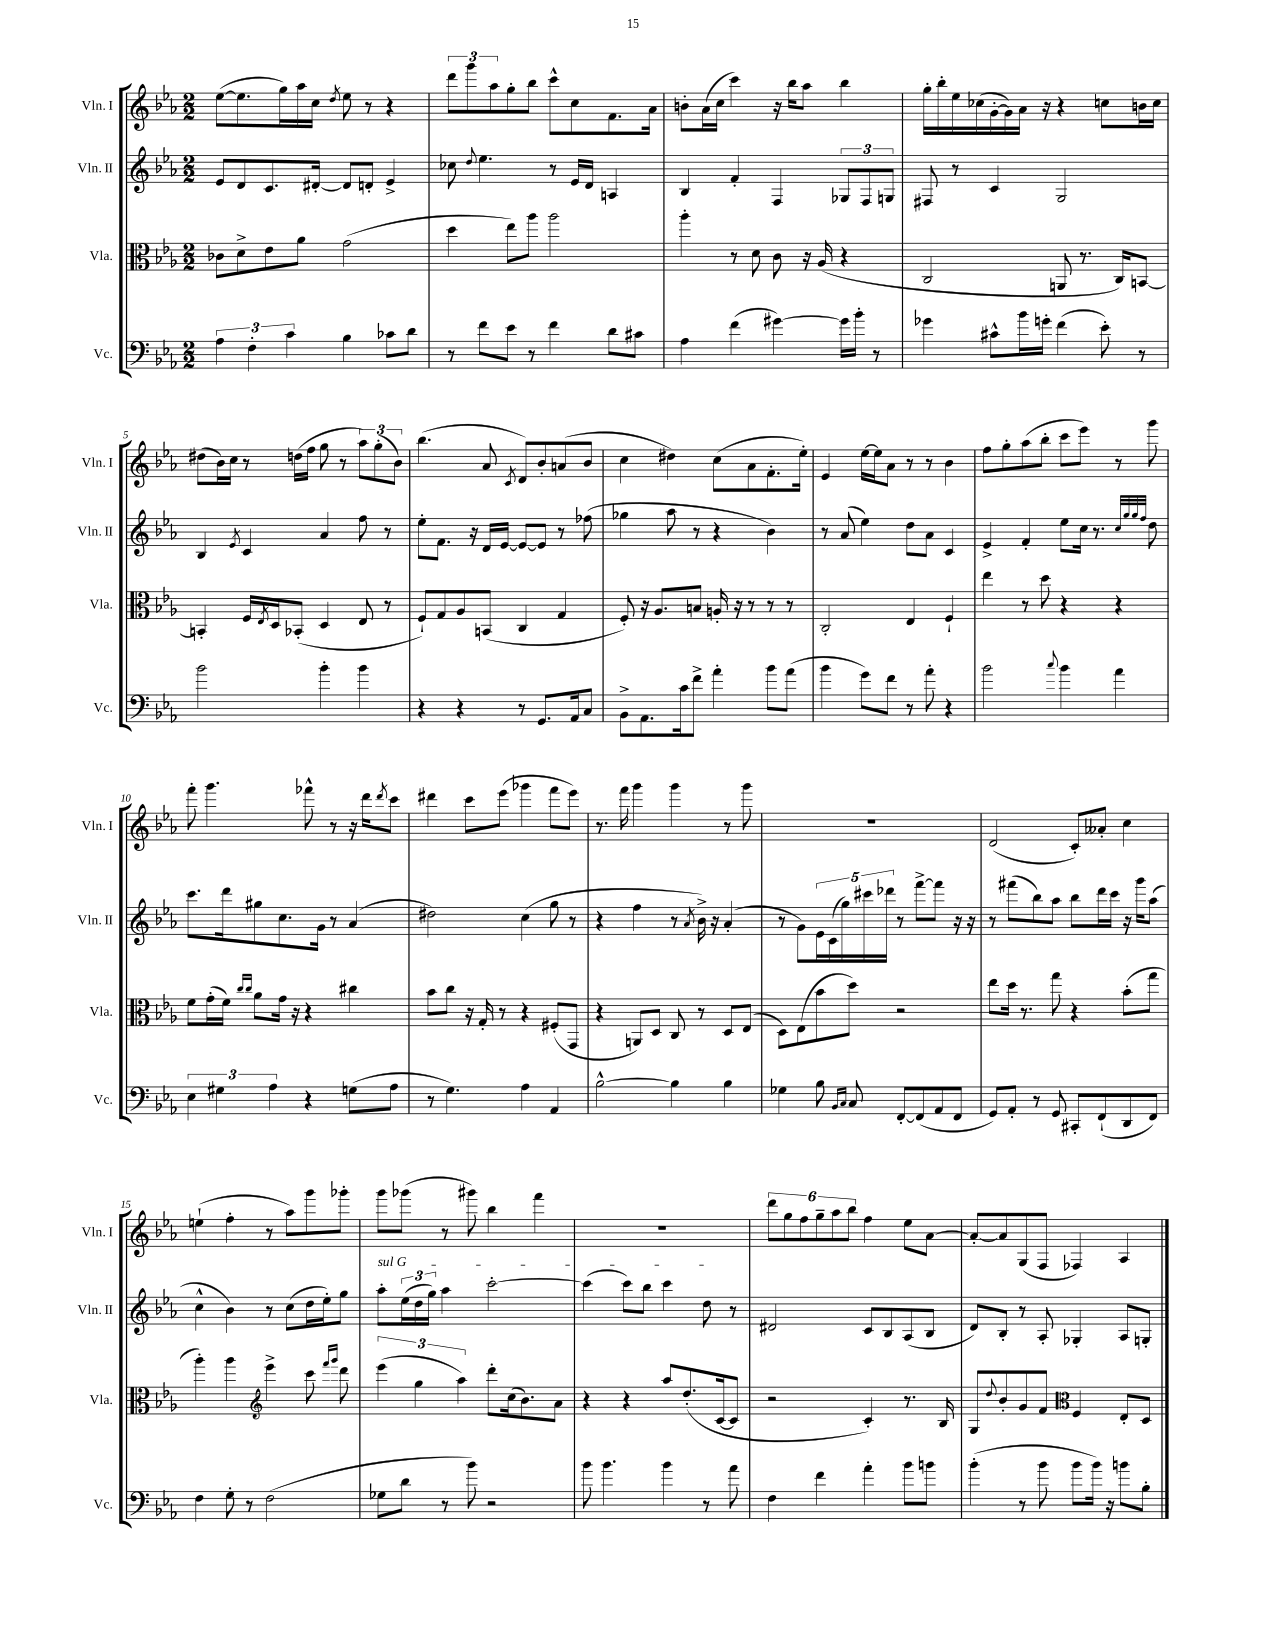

**kern	**kern	**kern	**kern
*staff4	*staff3	*staff2	*staff1
*clefF4	*clefC3	*clefG2	*clefG2
*k[b-e-a-]	*k[b-e-a-]	*k[b-e-a-]	*k[b-e-a-]
*M2/2	*M2/2	*M2/2	*M2/2
6A-	8c-	8e-	([8ee-
.	8d^	8d	8.ee-]
6F'	.	.	.
.	8e-	8.c	.
.	.	.	16gg)
6c	.	.	.
.	8a-	.	16aa-
.	.	[16d#'	16cc
.	.	.	8qdd
4B-	(2g	8d#]	8ee-
.	.	8d'	8r
8c-	.	4e-^	4r
8d	.	.	.
=	=	=	=
8r	4dd	8cc-	12ddd
.	.	.	12ggg
.	.	8qqdd	.
8f	.	4.ee-	.
.	.	.	12aa-
8e-	8ee-)	.	8gg'
8r	8aa-	.	8bb-
4f	2aa-	8r	8ccc^^
.	.	16e-	8cc
.	.	16d	.
8d	.	4A	8.f
8c#	.	.	.
.	.	.	16a-
=	=	=	=
4A-	4aa-'	4B-	8b'
.	.	.	(16a-
.	.	.	16cc
(4f	8r	4f'	4ccc)
.	8d	.	.
[4g#)	8c	4F	16r
.	.	.	16bb-
.	16r	.	8aa-
.	(16A-	.	.
16g#]	4r	12G-	4bb-
16b-'	.	.	.
.	.	12F	.
8r	.	.	.
.	.	12G	.
=	=	=	=
4g-	2C	8F#	16gg'
.	.	.	16bb-'
.	.	8r	16ee-
.	.	.	(16cc-
8c#^^	.	4c	[16g'
.	.	.	16g])
16b-	.	.	16a-
16g'	.	.	16r
(4f	8AA	2G	4r
.	8.r	.	.
8e-')	.	.	8cc
.	16C)	.	.
8r	[8BB	.	16b
.	.	.	16cc
=	=	=	=
2b-	4BB']	4B-	(8dd#
.	.	.	16b-)
.	.	.	16cc
.	.	8qe-	.
.	16F	4c	8r
.	8qE-	.	.
.	16D	.	.
.	(8BB-'	.	(16dd
.	.	.	16ff
4b-'	4D	4a-	8gg
.	.	.	8r
4b-	8E-	8ff	12aa-)
.	.	.	(12gg'
.	8r	8r	.
.	.	.	12b-)
=	=	=	=
4r	8F`)	8ee-'	(4.bb-
.	8G	8.f	.
4r	8A-	.	.
.	.	16r	.
.	(8BB	16d	8a-
.	.	[16e-	.
.	.	.	8qc
8r	4C	8e-_	8d)
8.GG	.	8e-]	8b-'
.	4G	8r	(8a
16AA-	.	.	.
8C	.	(8ff-	8b-
=	=	=	=
8BB-^	8F')	4gg-	4cc
8.AA-	16r	.	.
.	8.A-	.	.
.	.	8aa-	4dd#)
16c	.	.	.
8f^	8B	8r	.
4a-'	16A'	4r	(8cc
.	16r	.	.
.	8r	.	8a-
8b-	8r	4b-)	8.f'
(8a-	8r	.	.
.	.	.	16ee-')
=	=	=	=
4b-	2C'	8r	4e-
.	.	(8a-	.
8g)	.	4ee-)	[16ee-
.	.	.	16ee-]
8f	.	.	8a-
8r	4E-	8dd	8r
8a-'	.	8a-	8r
4r	4F`	4c	4b-
=	=	=	=
2b-	4ee-	4e-^	8ff
.	.	.	8gg'
.	8r	4f'	(8aa-
.	8dd	.	8bb-'
8qqcc	.	.	.
4b-	4r	8ee-	8ccc
.	.	16cc	8eee-)
.	.	8.r	.
4a-	4r	.	8r
.	.	32qqcc	.
.	.	32qqgg	.
.	.	32qqgg	.
.	.	32qqff	.
.	.	8dd	8ggg
=	=	=	=
6E-	8f	8.ccc	8fff'
.	(16g'	.	4.ggg
6G#	.	.	.
.	16f)	16ddd	.
.	16qqcc	.	.
.	16qqcc	.	.
.	8a-	8gg#	.
6A-	.	.	.
.	16g	8.cc	.
.	16r	.	.
4r	4r	.	8fff-^^
.	.	16g	.
.	.	8r	8r
(8G	4cc#	(4a-	16r
.	.	.	16ddd
.	.	.	8qddd
8A-	.	.	8ccc
=	=	=	=
8r	8b-	2dd#)	4ddd#
4.G)	8cc	.	.
.	16r	.	8ccc
.	16G'	.	.
.	8r	.	(8eee-
4A-	4r	(4cc	4ggg-
4AA-	(8F#'	8gg	8fff
.	8GG	8r	8eee-)
=	=	=	=
[2B-^^	4r	4r	8.r
.	.	.	16fff
.	8AA)	4ff	4ggg
.	8D	.	.
4B-]	8C	8r	4ggg
.	.	8qa-	.
.	8r	16b-^)	.
.	.	16r	.
4B-	8D	(4a-'	8r
.	(8E-	.	8ggg
=	=	=	=
4G-	8D)	8r	1r
.	(8E-	8g)	.
8B-	8b-	20e-	.
.	.	(20c	.
.	.	20gg)	.
16qqBB-	.	.	.
16qqC	.	.	.
8C	8dd)	.	.
.	.	20ccc#	.
.	.	20ddd-	.
[8FF'	2r	8r	.
(8FF]	.	[8fff^	.
8AA-	.	8fff]	.
8FF	.	16r	.
.	.	16r	.
=	=	=	=
8GG)	8ee-	8r	(2d
8AA-'	16dd	(8fff#	.
.	8.r	.	.
8r	.	8bb-)	.
8GG	8gg	8aa-	.
8CC#'	4r	8bb-	8c')
(8FF`	.	16ddd	8a--'
.	.	16ccc	.
8DD	(8b-'	16r	4cc
.	.	16ggg	.
8FF)	8gg	(8aa-	.
=	=	=	=
4F	4aa-')	4cc^^	(4ee`
8G'	4aa-	4b-)	4ff'
8r	.	.	.
*	*clefG2	*	*
(2F	4eee-^	8r	8r
.	.	(8cc	8aa-)
.	8ccc	16dd	8ggg
.	.	16ee-')	.
.	16qqfff	.	.
.	16qqggg	.	.
.	8ddd	8gg	8ggg-'
=	=	=	=
8G-	(6eee-	8aa-'	8ggg
8d	.	(24ee-	(8ggg-
.	6gg	24dd	.
.	.	24gg)	.
8r	.	4aa-	8r
.	6aa-)	.	.
8b-)	.	.	8ggg#)
2r	8ddd'	[2ccc'	4bb-
.	(16cc	.	.
.	8.b-)	.	.
.	.	.	4fff
.	8a-	.	.
=	=	=	=
8b-	4r	(4ccc]	1r
4.b-	.	.	.
.	4r	8ccc)	.
.	.	8bb-	.
4b-	8aa-	4ccc	.
.	(8.dd'	.	.
8r	.	8dd	.
.	[16c	.	.
8a-	8c]	8r	.
=	=	=	=
4F	2r	2d#	12ddd
.	.	.	12gg
.	.	.	12ff
4f	.	.	12gg~
.	.	.	12aa-
.	.	.	12bb-
4a-'	4c')	8c	4ff
.	.	8B-	.
8b-	8.r	(8A-	8ee-
8b	.	8B-	[8a-
.	16B-	.	.
=	=	=	=
(4b-'	8G	8d)	8a-'_
.	8qqdd	.	.
.	8b-'	8B-'	8a-]
8r	8g	8r	(8G
8b-	8f	8A-'	8F
*	*clefC3	*	*
8b-	4F	4G-'	4F-)
16b-)	.	.	.
16r	.	.	.
8b	8E-'	8A-	4A-
8B-'	8D	8G'	.
==	==	==	==
*-	*-	*-	*-
